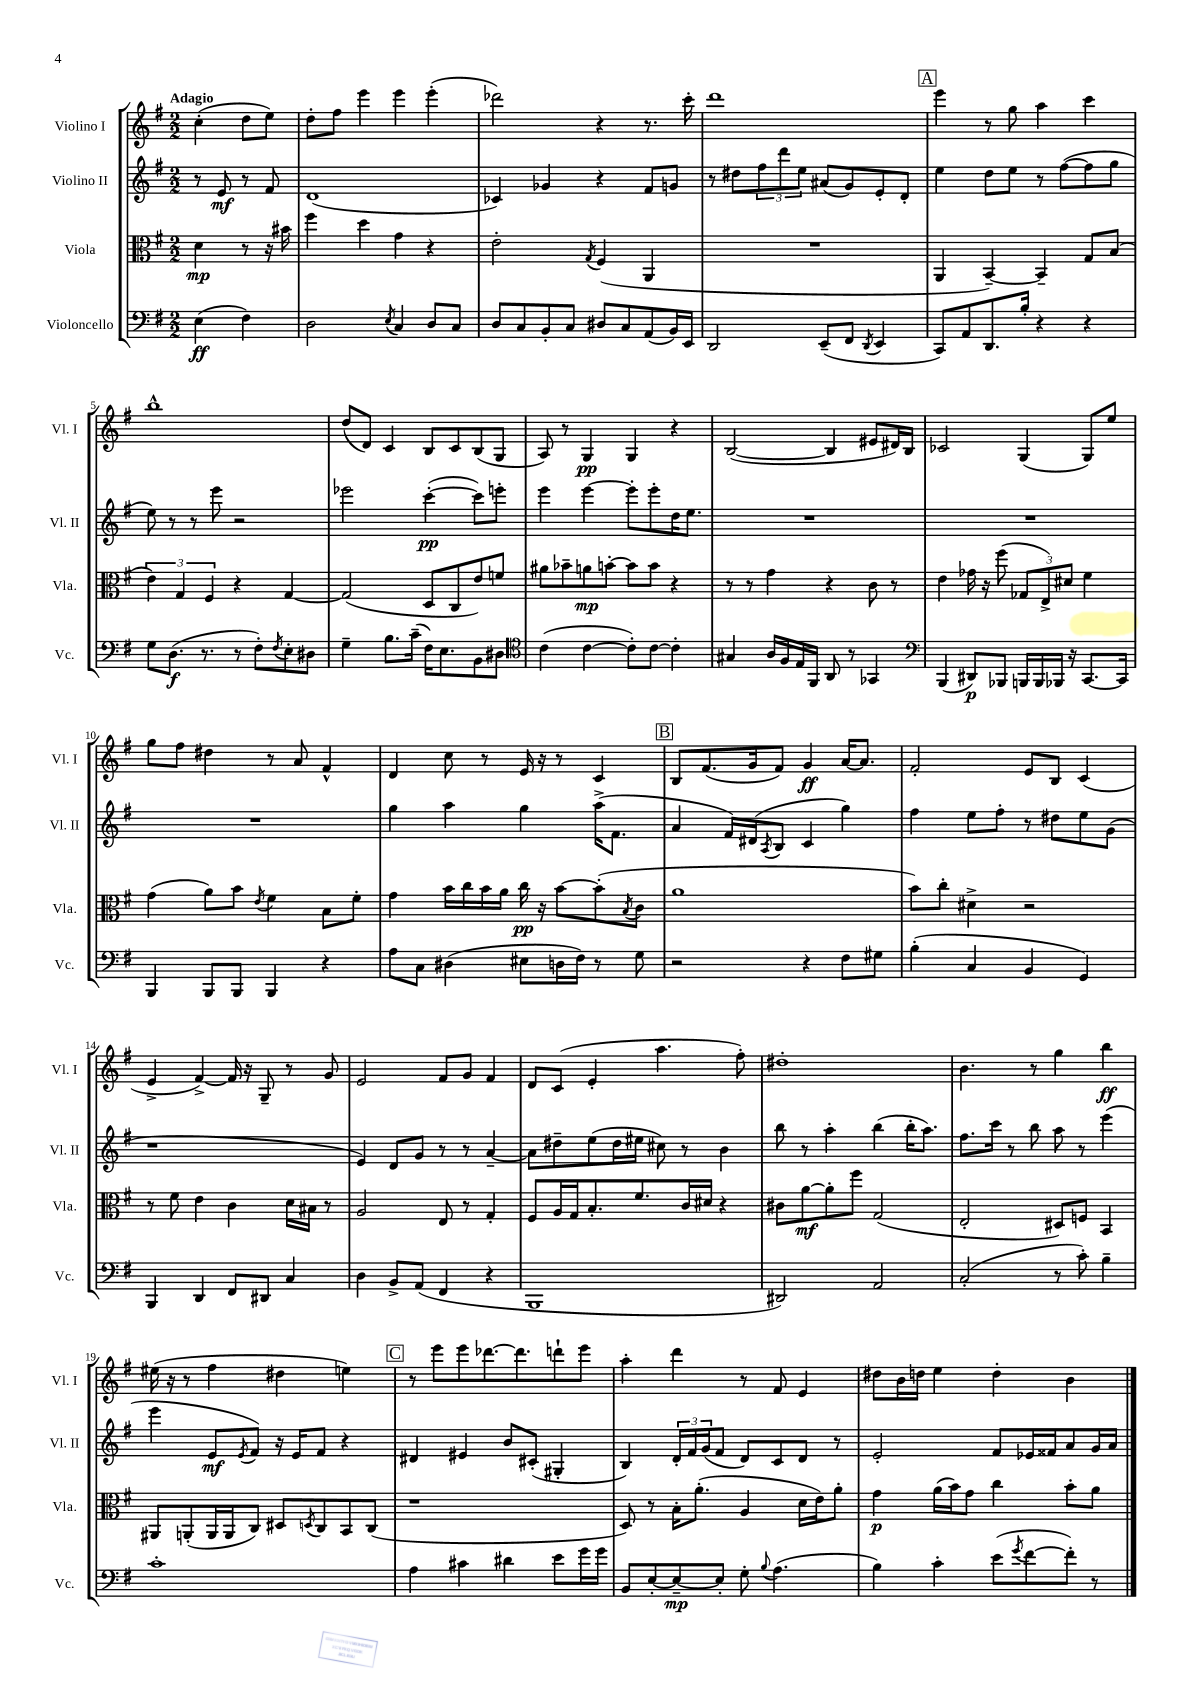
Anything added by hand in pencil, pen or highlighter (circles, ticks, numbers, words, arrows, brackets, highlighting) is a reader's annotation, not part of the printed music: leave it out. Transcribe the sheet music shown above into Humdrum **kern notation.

**kern	**kern	**kern	**kern
*staff4	*staff3	*staff2	*staff1
*clefF4	*clefC3	*clefG2	*clefG2
*k[f#]	*k[f#]	*k[f#]	*k[f#]
*M2/2	*M2/2	*M2/2	*M2/2
(4E	4d	8r	(4cc'
.	.	8e	.
4F#)	8r	8r	8dd
.	16r	8f#	8ee)
.	16b#	.	.
=	=	=	=
2D	4ff#	(1d	8dd'
.	.	.	8ff#
.	4dd	.	4eee
8qE	.	.	.
4C	4g	.	4eee
8D	4r	.	(4eee'
8C	.	.	.
=	=	=	=
8D	2e'	4c-)	2ddd-)
8C	.	.	.
8BB'	.	4g-	.
8C	.	.	.
.	8qG	.	.
8D#	(4F#	4r	4r
8C	.	.	.
(8AA	4AA	8f#	8.r
16BB)	.	8g	.
16EE	.	.	16ccc'
=	=	=	=
2DD	1r	8r	1ddd
.	.	8dd#	.
.	.	12ff#	.
.	.	12ddd	.
.	.	12ee	.
(8EE~	.	(8a#	.
8FF#	.	8g)	.
8qDD	.	.	.
4EE	.	8e'	.
.	.	8d'	.
=	=	=	=
8CC)	4AA	4ee	4eee
8AA	.	.	.
8.DD	[4BB~)	8dd	8r
.	.	8ee	8gg
16B'	.	.	.
4r	4BB~]	8r	4aa
.	.	([8ff#	.
4r	8G	8ff#]	4ccc
.	(8B	8gg	.
=	=	=	=
8G	6e)	8ee)	1bb^^
(8.D	.	8r	.
.	6G	.	.
.	.	8r	.
8.r	.	.	.
.	6F#	.	.
.	.	8eee	.
8r	4r	2r	.
8F#')	.	.	.
8qF#	.	.	.
8E'	[4G	.	.
8D#	.	.	.
=	=	=	=
4G~	(2G]	2eee-	(8dd
.	.	.	8d)
8.B	.	.	4c
(16c~	.	.	.
16F#)	8D	([4ccc'	8B
8.E	.	.	.
.	8C	.	8c
8BB	8e)	8ccc])	(8B
8D#	8f	8eee'	8G
=	=	=	=
*clefC4	*	*	*
(4c	8a#	4eee	8A)
.	8b-~	.	8r
[4c	8a	[4eee	4G
.	[8b'	.	.
8c'])	8b]	8eee']	4G
[8c	8b	8eee'	.
4c']	4r	16dd	4r
.	.	8.ee	.
=	=	=	=
4G#	8r	1r	([2B
.	8r	.	.
16A	4g	.	.
16F#	.	.	.
16E	.	.	.
16FF#	.	.	.
8AA	4r	.	4B]
8r	.	.	.
4GG-	8c	.	8e#
.	8r	.	16d#)
.	.	.	16B
=	=	=	=
*clefF4	*	*	*
(4BBB	4e	1r	2c-
8DD#)	16g-	.	.
.	16r	.	.
8BBB-	(8ff#	.	.
16BBB	12G-	.	(4G
16BBB	.	.	.
.	12E^)	.	.
16BBB-	.	.	.
.	12d#	.	.
16r	.	.	.
[8.CC	4f#	.	8G)
.	.	.	8ee
16CC]	.	.	.
=	=	=	=
4BBB	(4g	1r	8gg
.	.	.	8ff#
8BBB	8a)	.	4dd#
8BBB	8b	.	.
.	8qe	.	.
4BBB	4f#	.	8r
.	.	.	8a
4r	8B	.	4f#^^
.	8f#'	.	.
=	=	=	=
8A	4g	4gg	4d
8C	.	.	.
(4D#	16b	4aa	8cc
.	16cc	.	.
.	16b	.	8r
.	16a	.	.
8E#	16cc	4gg	16e
.	16r	.	16r
16D	[8b	.	8r
16F#)	.	.	.
8r	(8b']	(16aa^	4c
.	.	8.f#	.
.	8qB	.	.
8G	8c	.	.
=	=	=	=
2r	1a	4a	8B
.	.	.	(8.f#
.	.	16f#)	.
.	.	(16d#	16g
.	.	8qA	.
.	.	8B	8f#)
4r	.	4c	4g
8F#	.	4gg)	[16a
.	.	.	8.a]
8G#	.	.	.
=	=	=	=
(4B'	8b)	4ff#	2f#'
.	8cc'	.	.
4C	4d#^	8ee	.
.	.	8ff#'	.
4BB	2r	8r	8e
.	.	8dd#	8B
4GG)	.	8ee	(4c
.	.	(8g	.
=	=	=	=
4BBB	8r	1r	4e^
.	8f#	.	.
4DD	4e	.	[4f#^)
8FF#	4c	.	16f#]
.	.	.	16r
8DD#	.	.	8G~
4C	16d	.	8r
.	16B#	.	.
.	8r	.	8g
=	=	=	=
4D	2A	4e)	2e
8BB^	.	8d	.
(8AA	.	8g	.
4FF#	8E	8r	8f#
.	8r	8r	8g
4r	4G'	[4a~	4f#
=	=	=	=
1BBB	8F#	8a]	8d
.	16A	8dd#~	(8c
.	16G	.	.
.	8.B'	(8ee	4e'
.	.	16dd#	.
.	8.f#	16ee#	.
.	.	8cc#)	4.aa
.	16c	8r	.
.	16d#	.	.
.	4r	4b	.
.	.	.	8ff#')
=	=	=	=
2DD#)	8c#	8bb	1dd#'
.	[8a	8r	.
.	8a']	4aa'	.
.	8ff#	.	.
2AA	(2G	(4bb	.
.	.	16bb'	.
.	.	8.aa)	.
=	=	=	=
(2C'	2E'	8.ff#	4.b
.	.	16ccc	.
.	.	8r	.
.	.	8bb	8r
8r	8D#)	8aa	4gg
8c')	8F	8r	.
4B~	4BB	(4eee	4bb
=	=	=	=
1c'	8AA#	4eee	(16ee#
.	.	.	16r
.	(8AA'	.	8r
.	16AA	8e	4ff#
.	16AA	.	.
.	.	8qe	.
.	8C)	8f#)	.
.	8D#	16r	4dd#
.	.	16e	.
.	8qD	.	.
.	8C	8f#	.
.	8BB	4r	4ee)
.	(8C	.	.
=	=	=	=
4A	1r	4d#	8r
.	.	.	8eee
4c#	.	4e#	8eee
.	.	.	[8.ddd-
4d#	.	8b	.
.	.	.	8.ddd-]
.	.	(8c#'	.
8e	.	4G#'	8ddd`
16g	.	.	8eee
16g	.	.	.
=	=	=	=
8BB	8D)	4B)	4aa'
[8E'	8r	.	.
8E~_	16B'	24d'	4ddd
.	.	24f#	.
.	(8.a'	.	.
.	.	(24g	.
8E']	.	8f#	.
8G'	4A	8d)	8r
8qqB	.	.	.
(4.A	.	8c	8f#
.	16d	8d	4e
.	16e)	.	.
.	8a'	8r	.
=	=	=	=
4B)	4g	2e'	8dd#
.	.	.	16b
.	.	.	16dd
4c'	(16a	.	4ee
.	16b)	.	.
.	8g	.	.
(8e	4cc	8f#	4dd'
8qg	.	.	.
[8f#	.	16e-	.
.	.	16f##	.
8f#'])	8b'	8a	4b
8r	8a	16g	.
.	.	16a	.
==	==	==	==
*-	*-	*-	*-
